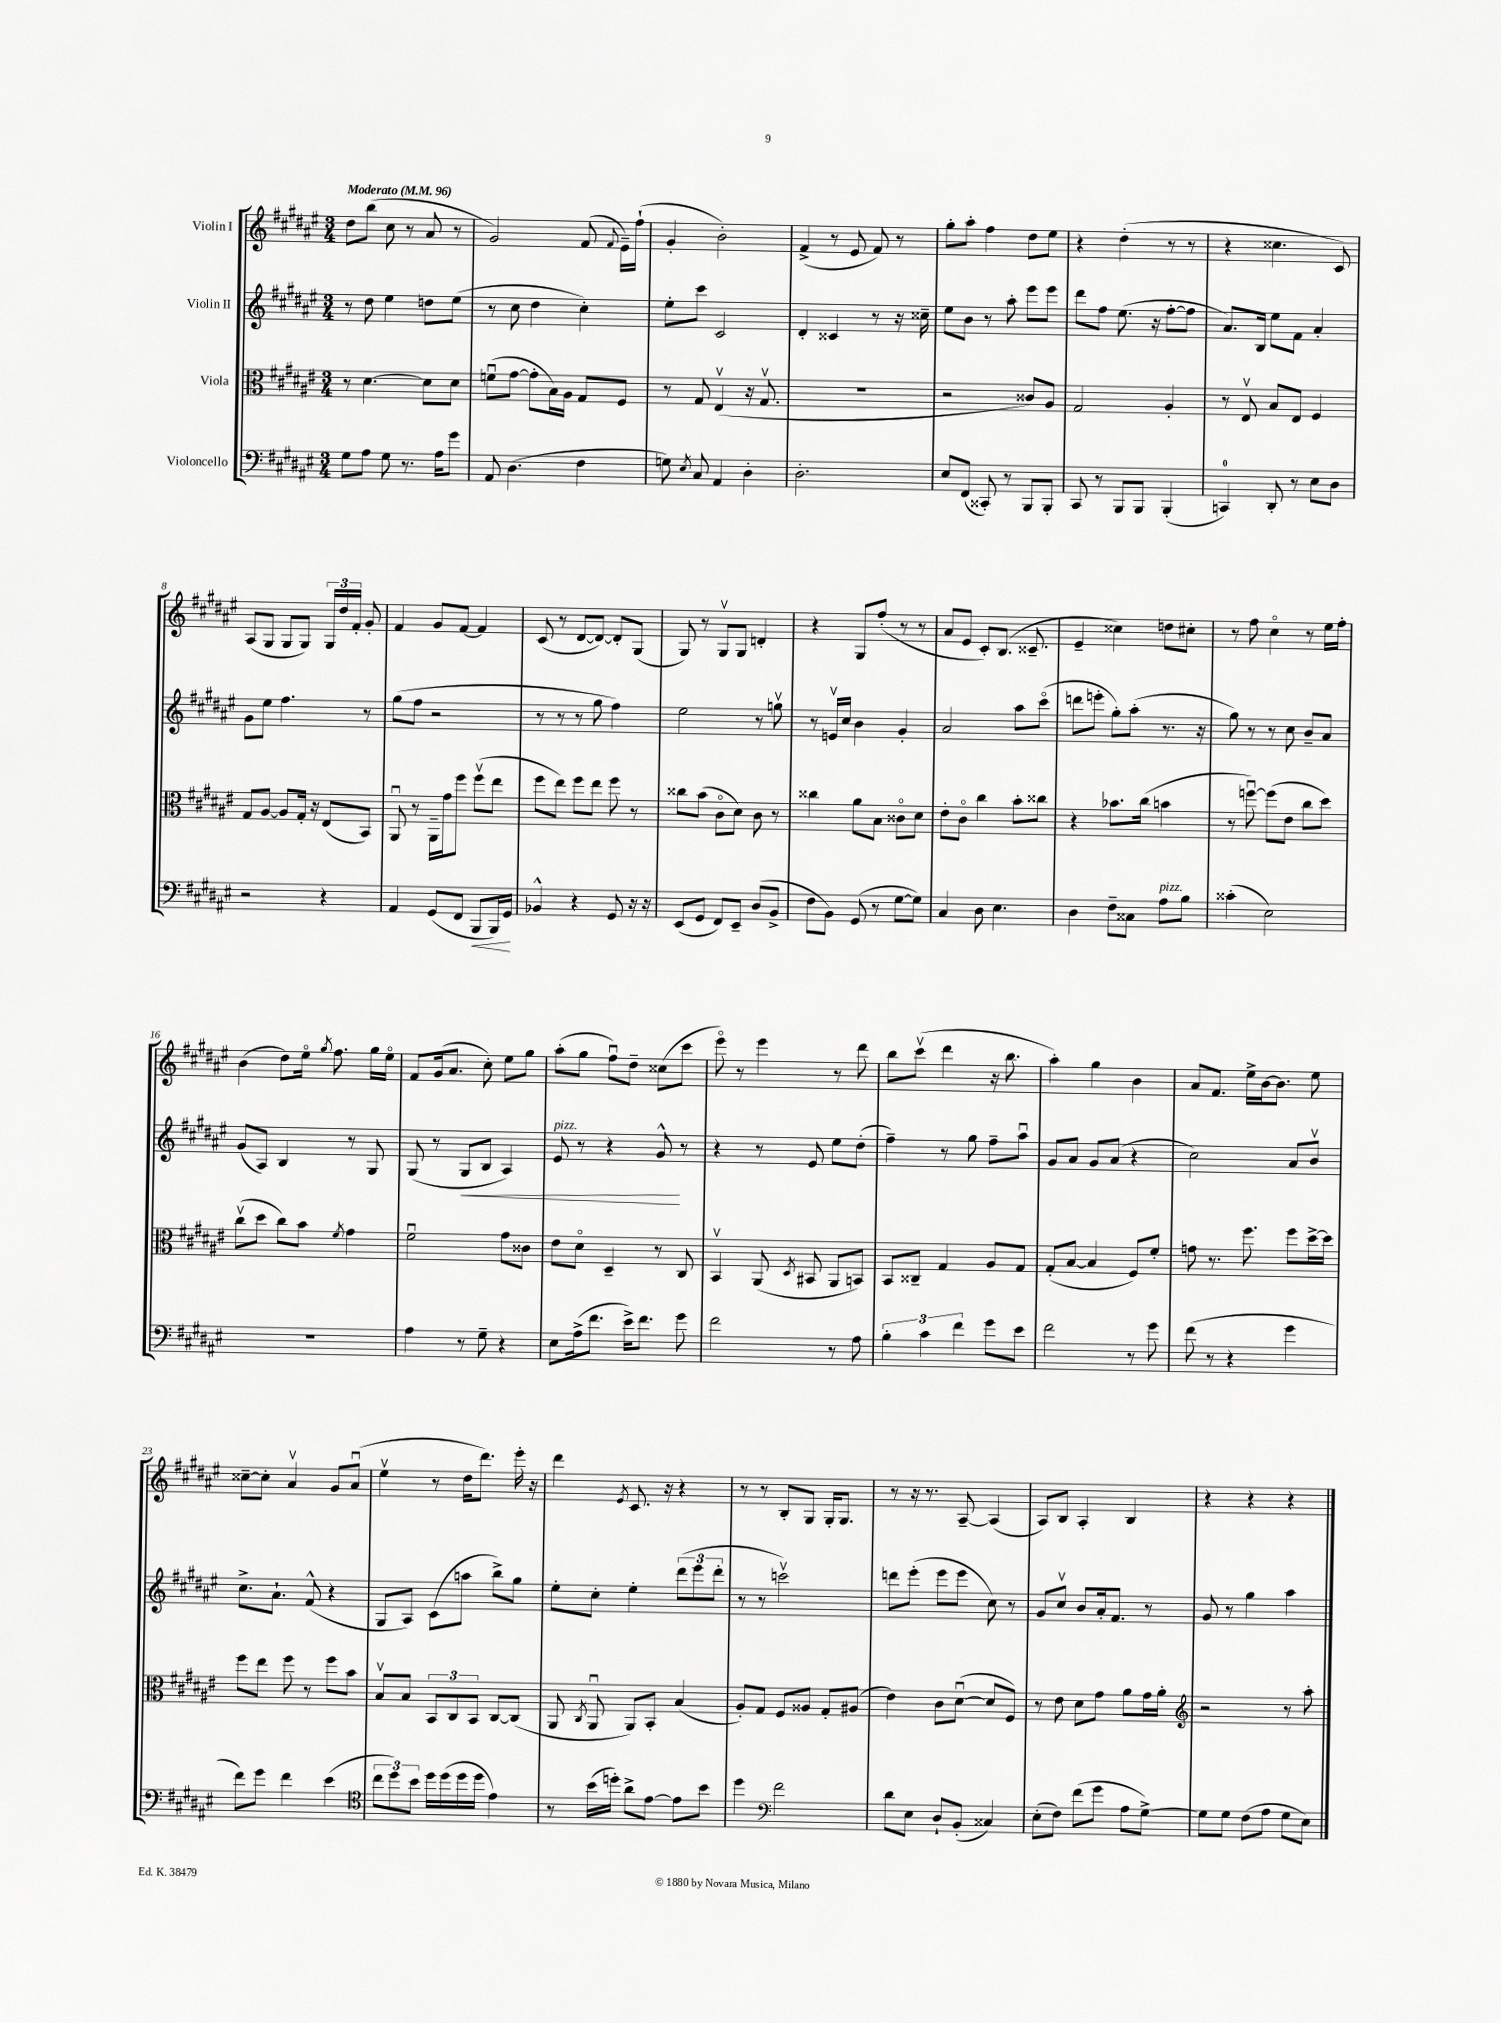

**kern	**dynam	**kern	**kern	**dynam	**kern
*part4	*part4	*part3	*part2	*part2	*part1
*staff4	*staff4	*staff3	*staff2	*staff2	*staff1
*I"Violoncello	*	*I"Viola	*I"Violin II	*	*I"Violin I
*clefF4	*	*clefC3	*clefG2	*	*clefG2
*k[f#c#g#d#a#e#]	*	*k[f#c#g#d#a#e#]	*k[f#c#g#d#a#e#]	*	*k[f#c#g#d#a#e#]
*M3/4	*	*M3/4	*M3/4	*	*M3/4
*MM96	*	*MM96	*MM96	*	*MM96
=1	=1	=1	=1	=1	=1
!	!	!	!	!	!LO:TX:a:B:t=Moderato
8G#\L	.	8r	8r	.	8dd#\L
8A#\J	.	[4.d#\	8dd#\	.	(8bb\J
8G#\	.	.	4ee#\	.	8cc#\
8.r	.	.	.	.	8r
.	.	8d#\L]	8ddn\L	.	8a#/
16A#\KL	.	.	.	.	.
8g#\J	.	8d#\J	(8ee#\J	.	8r
=2	=2	=2	=2	=2	=2
8AA#/	.	(8fnu\L	8r	.	2g#/)
(4.D#\	.	[8g#\J	8cc#\	.	.
.	.	8g#'\L]	4dd#\	.	.
.	.	16B\L)	.	.	.
.	.	16A#\JJ	.	.	.
4F#\	.	8G#/L	4cc#'\)	.	(8f#/
.	.	.	.	.	8qqf#/
.	.	8F#/J	.	.	16e#~\LL)
.	.	.	.	.	(16ff#`\JJ
=3	=3	=3	=3	=3	=3
8Gn\)	.	8r	8ee#'\L	.	4g#'/
8qE#/	.	.	.	.	.
8C#/	.	8G#/	8ccc#\J	.	.
4AA#/	.	(4E#v/	2c#/	.	2b'\)
4D#'\	.	16r	.	.	.
.	.	8.G#v/	.	.	.
=4	=4	=4	=4	=4	=4
2.D#'\	.	2.r	4d#'/	.	(4f#^/
.	.	.	4c##X/	.	8r
.	.	.	.	.	8e#/
.	.	.	8r	.	8f#/)
.	.	.	16r	.	8r
.	.	.	16cc##X~\	.	.
=5	=5	=5	=5	=5	=5
8E#/L	.	2r	8ee#\L	.	8gg#'\L
(8FF#/J	.	.	8b\J	.	8aa#'\J
8CC##X'/)	.	.	8r	.	4ff#\
8r	.	.	8aa#'\	.	.
8BBB/L	.	8c##X/L)	8eee#\L	.	8dd#\L
8BBB'/J	.	8A#/J	8eee#\J	.	8ee#\J
=6	=6	=6	=6	=6	=6
8CC#/	.	2G#/	8ddd#\L	.	4r
8r	.	.	8ff#\J	.	.
8BBB/L	.	.	(8.ee#\	.	(4dd#'\
8BBB/J	.	.	.	.	.
.	.	.	16r	.	.
(4BBB'/	.	4A#'/	[8ff#'\L	.	8r
.	.	.	8ff#\J]	.	8r
=7	=7	=7	=7	=7	=7
4CCn/)	.	8r	8.a#/L)	.	4r
.	.	8E#v/	.	.	.
.	.	.	16B/Jk	.	.
8DD#'/	.	8B/L	8ee#\L	.	4.cc##X\
8r	.	8E#/J	8f#\J	.	.
8E#\L	.	4F#/	4a#'/	.	.
8D#\J	.	.	.	.	8c#/)
!!LO:LB:g=z
=8	=8	=8	=8	=8	=8
2r	.	8G#/L	8g#\L	.	(8A#/L
.	.	[8A#/J	8ee#\J	.	8G#/J
.	.	8A#/L]	4.ff#\	.	8G#/L
.	.	16G#'/Jk	.	.	8G#/J)
.	.	16r	.	.	.
4r	.	(8E#/L	.	.	24G#/LL
.	.	.	.	.	24dd#/
.	.	.	.	.	24f#'/JJ
.	.	8BB/J)	8r	.	8g#'/
=9	=9	=9	=9	=9	=9
4AA#/	.	8AA#u/	(8gg#\L	.	4f#/
.	.	8r	8ff#\J	.	.
(8GG#/L	.	16AA#~\LL	2r	.	8g#/L
.	.	16g#\J	.	.	.
8FF#/J	.	8ff#\J	.	.	[8f#/J
!	!LO:HP:b	!	!	!	!
8BBB/L	<	(8ff#v\L	.	.	4f#/]
16BBB/L)	.	8ee#\J	.	.	.
16GG#/JJ	.	.	.	.	.
.	[	.	.	.	.
=10	=10	=10	=10	=10	=10
4BB-X^^/	.	8ff#\L	8r	.	(8c#/
.	.	8ee#\J)	8r	.	8r
4r	.	8ff#\L	8r	.	[8d#/L
.	.	8ee#\J	8gg#\	.	8d#/J_)
8GG#/	.	8ff#\	4ff#\)	.	8d#'/L]
16r	.	8r	.	.	(8G#/J
16r	.	.	.	.	.
=11	=11	=11	=11	=11	=11
(8EE#/L	.	8cc##X\L	2ee#\	.	8G#/)
8GG#/J	.	(8b\J	.	.	8r
8FF#/L)	.	8c#\L	.	.	8G#v/L
8EE#~/J	.	8d#\J)	.	.	8G#/J
(8D#/L	.	8c#\	8r	.	4dn'/
8BB^/J	.	8r	8ggnv\	.	.
=12	=12	=12	=12	=12	=12
8F#\L	.	4cc##X\	8r	.	4r
8BB\J)	.	.	16env/LL	.	.
.	.	.	16cc#/JJ	.	.
(8GG#/	.	8a#\L	4b\	.	8G#/L
8r	.	8B\J	.	.	(8ff#'/J
[8G#\L	.	8c##X\L	4g#'/	.	8r
8G#\J])	.	8d#\J	.	.	8r
=13	=13	=13	=13	=13	=13
4C#/	.	8e#'\L	2a#/	.	8a#/L
.	.	8c#\J	.	.	8e#/J
8D#\	.	4cc#\	.	.	8c#'/L)
4.E#\	.	.	.	.	(8.B/J
.	.	8b'\L	8aa#\L	.	.
.	.	.	.	.	8.c##X~/
.	.	8cc##X\J	(8ccc#\J	.	.
=14	=14	=14	=14	=14	=14
4D#\	.	4r	8dddn\L	.	4e#~/
.	.	.	8eeen'\J	.	.
8F#~\L	.	8.b-X\L	8gg#'\L)	.	4cc##X\)
8C##X\J	.	.	(8aa#'\J	.	.
.	.	(16cc#\Jk	.	.	.
!LO:TX:a:i:t=pizz.	!	!	!	!	!
8A#\L	.	4bn\	8.r	.	8ddn\L
8B\J	.	.	.	.	8cc#X'\J
.	.	.	16r	.	.
=15	=15	=15	=15	=15	=15
(4c##X'\	.	8r	8gg#\)	.	8r
.	.	[8ffnu\)	8r	.	8ff#\
2E#\)	.	(8ff\L]	8r	.	4cc#\
.	.	8e#\J	8cc#\	.	.
.	.	8cc#\L	8b~/L	.	8r
.	.	8dd#\J)	8a#/J	.	16ee#\LL
.	.	.	.	.	16ff#'\JJ
!!LO:LB:g=z
=16	=16	=16	=16	=16	=16
2.r	.	(8cc#v\L	(8g#/L	.	(4b\
.	.	8dd#\J	8A#/J)	.	.
.	.	8cc#\L)	4B/	.	8dd#\L)
.	.	8b\J	.	.	16ee#\Jk
.	.	.	.	.	8qgg#/
.	.	.	.	.	8.ff#\
.	.	8qf#/	.	.	.
.	.	4g#\	8r	.	.
.	.	.	8G#/	.	16gg#\LL
.	.	.	.	.	16ee#\JJ
=17	=17	=17	=17	=17	=17
4A#\	.	2f#u\	(8G#/	.	8f#/L
.	.	.	8r	.	(16g#/k
.	.	.	.	.	8.a#/J
!	!	!	!	!LO:HP:b	!
8r	.	.	8G#/L	<	.
8G#~\	.	.	8B/J	.	8cc#'\)
4r	.	8g#\L	4A#/)	.	8ee#\L
.	.	8c##X\J	.	.	8gg#\J
=18	=18	=18	=18	=18	=18
!	!	!	!LO:TX:a:i:t=pizz.	!	!
8E#\L	.	8e#\L	8e#/	.	(8aa#'\L
(16A#^\k	.	8d#\J	8r	.	8gg#\J
8.f#\J	.	.	.	.	.
.	.	4D#~/	4r	.	8ff#u\L)
16e#^\KL)	.	.	.	.	8dd#~\J
8.f#\J	.	.	.	.	.
.	.	8r	8g#^^/	.	(8cc##X\L
8g#\	.	8C#/	8r	[	8ccc#\J
=19	=19	=19	=19	=19	=19
2f#\	.	4BBv/	4r	.	8eee#\)
.	.	.	.	.	8r
.	.	(8AA#/	8r	.	4eee#\
.	.	8qD#/	.	.	.
.	.	8BB#X/	8e#/	.	.
8r	.	8AA#/L	8ee#\L	.	8r
8A#\	.	8BBn/J)	(8dd#'\J	.	8ddd#\
=20	=20	=20	=20	=20	=20
6B'\	.	8BB/L	4ff#~\)	.	8bb\L
.	.	8C##X~/J	.	.	(8ccc#v\J
6c#\	.	.	.	.	.
.	.	4G#/	8r	.	4ddd#\
6f#\	.	.	.	.	.
.	.	.	8gg#\	.	.
8g#\L	.	8A#/L	8ff#~\L	.	16r
.	.	.	.	.	8.bb\
8e#\J	.	8G#/J	8aa#u\J	.	.
=21	=21	=21	=21	=21	=21
2f#\	.	(8G#'/L	8g#/L	.	4aa#'\)
.	.	[8B/J	8a#/J	.	.
.	.	4B/]	8g#/L	.	4gg#\
.	.	.	(8a#/J	.	.
8r	.	8F#/L)	4r	.	4b\
8g#\	.	8f#'/J	.	.	.
=22	=22	=22	=22	=22	=22
(8f#\	.	8gn\	2cc#\)	.	8a#/L
8r	.	8.r	.	.	8.f#/J
4r	.	.	.	.	.
.	.	8.ff#\	.	.	16ee#^\LL
.	.	.	.	.	[16b\J
.	.	.	.	.	8.b\J]
4g#\	.	8ff#\L	8a#/L	.	.
.	.	[16dd#^\L	8bv/J	.	8ee#\
.	.	16dd#\JJ]	.	.	.
!!LO:LB:g=z
=23	=23	=23	=23	=23	=23
8f#\L)	.	8ff#\L	8.cc#^\L	.	[8cc##X~\L
8g#\J	.	8ee#\J	.	.	8cc##'\J]
.	.	.	8.a#`\J	.	.
4f#\	.	8ff#\	.	.	4a#v/
.	.	8r	(8f#^^/	.	.
(4e#\	.	8ff#\L	4r	.	8g#/L
.	.	8b\J	.	.	(8a#u/J
=24	=24	=24	=24	=24	=24
*clefC4	*	*	*	*	*
12cc#\L	.	8Bv/L	8G#/L	.	4ee#v\
12dd#\)	.	.	.	.	.
.	.	8B/J	8A#/J)	.	.
12b\J	.	.	.	.	.
16dd#\LL	.	12BB/L	(8c#\L	.	8r
(16dd#\	.	.	.	.	.
.	.	12C#/	.	.	.
16dd#\	.	.	8aan\J	.	16dd#\KL
.	.	12BB/J	.	.	.
16dd#\JJ	.	.	.	.	8.ddd#\J)
4e#\)	.	[8C#/L	8bb^\L)	.	.
.	.	(8C#/J]	8gg#\J	.	16eee#'\
.	.	.	.	.	16r
=25	=25	=25	=25	=25	=25
8r	.	8AA#/	8ee#'\L	.	4ddd#\
.	.	8qC#/	.	.	.
(16b\LL	.	8AA#u/	8cc#'\J	.	.
16ddn'\JJ)	.	.	.	.	.
.	.	.	.	.	8qe#/
8a#^\L	.	8AA#/L)	4ee#'\	.	8.c#/
[8e#\J	.	8BB'/J	.	.	.
.	.	.	.	.	16r
8e#\L]	.	(4B/	(12ddd#\L	.	4r
.	.	.	12eee#\	.	.
8b\J	.	.	.	.	.
.	.	.	12ddd#'\J	.	.
=26	=26	=26	=26	=26	=26
4dd#\	.	8A#'/L)	8r	.	8r
.	.	8G#/J	8r	.	8r
*clefF4	*	*	*	*	*
2f#\	.	8F#/L	2cccnv\)	.	8B'/L
.	.	8A##X/J	.	.	8G#/J
.	.	8G#'/L	.	.	16G#'/KL
.	.	.	.	.	8.G#/J
.	.	(8A#X/J	.	.	.
=27	=27	=27	=27	=27	=27
8d#\L	.	4e#\)	8dddn\L	.	8r
8E#\J	.	.	(8eee#'\J	.	16r
.	.	.	.	.	8.r
8D#`/L	.	8c#\L	8eee#\L	.	.
(8BB'/J	.	([8d#u\J	8eee#\J	.	[8A#~/
4C##X/)	.	8d#/L]	8cc#\)	.	(4A#/]
.	.	8F#/J)	8r	.	.
=28	=28	=28	=28	=28	=28
(8E#'\L	.	8r	8g#/L	.	8A#/L)
8F#\J)	.	8e#\	8cc#v/J	.	8B/J
(8f#\L	.	8d#\L	8b/L	.	4A#'/
8g#\J	.	8g#\J	16a#'/k	.	.
.	.	.	8.f#/J	.	.
8A#\L	.	8a#\L	.	.	4B/
[8G#^\J)	.	16g#\L	8r	.	.
.	.	16a#'\JJ	.	.	.
=29	=29	=29	=29	=29	=29
*	*	*clefG2	*	*	*
8G#\L]	.	2r	8g#/	.	4r
8G#\J	.	.	8r	.	.
(8F#\L	.	.	4gg#\	.	4r
8A#\J	.	.	.	.	.
8G#\L	.	8r	4aa#\	.	4r
8E#\J)	.	8aa#'\	.	.	.
==	==	==	==	==	==
*-	*-	*-	*-	*-	*-
